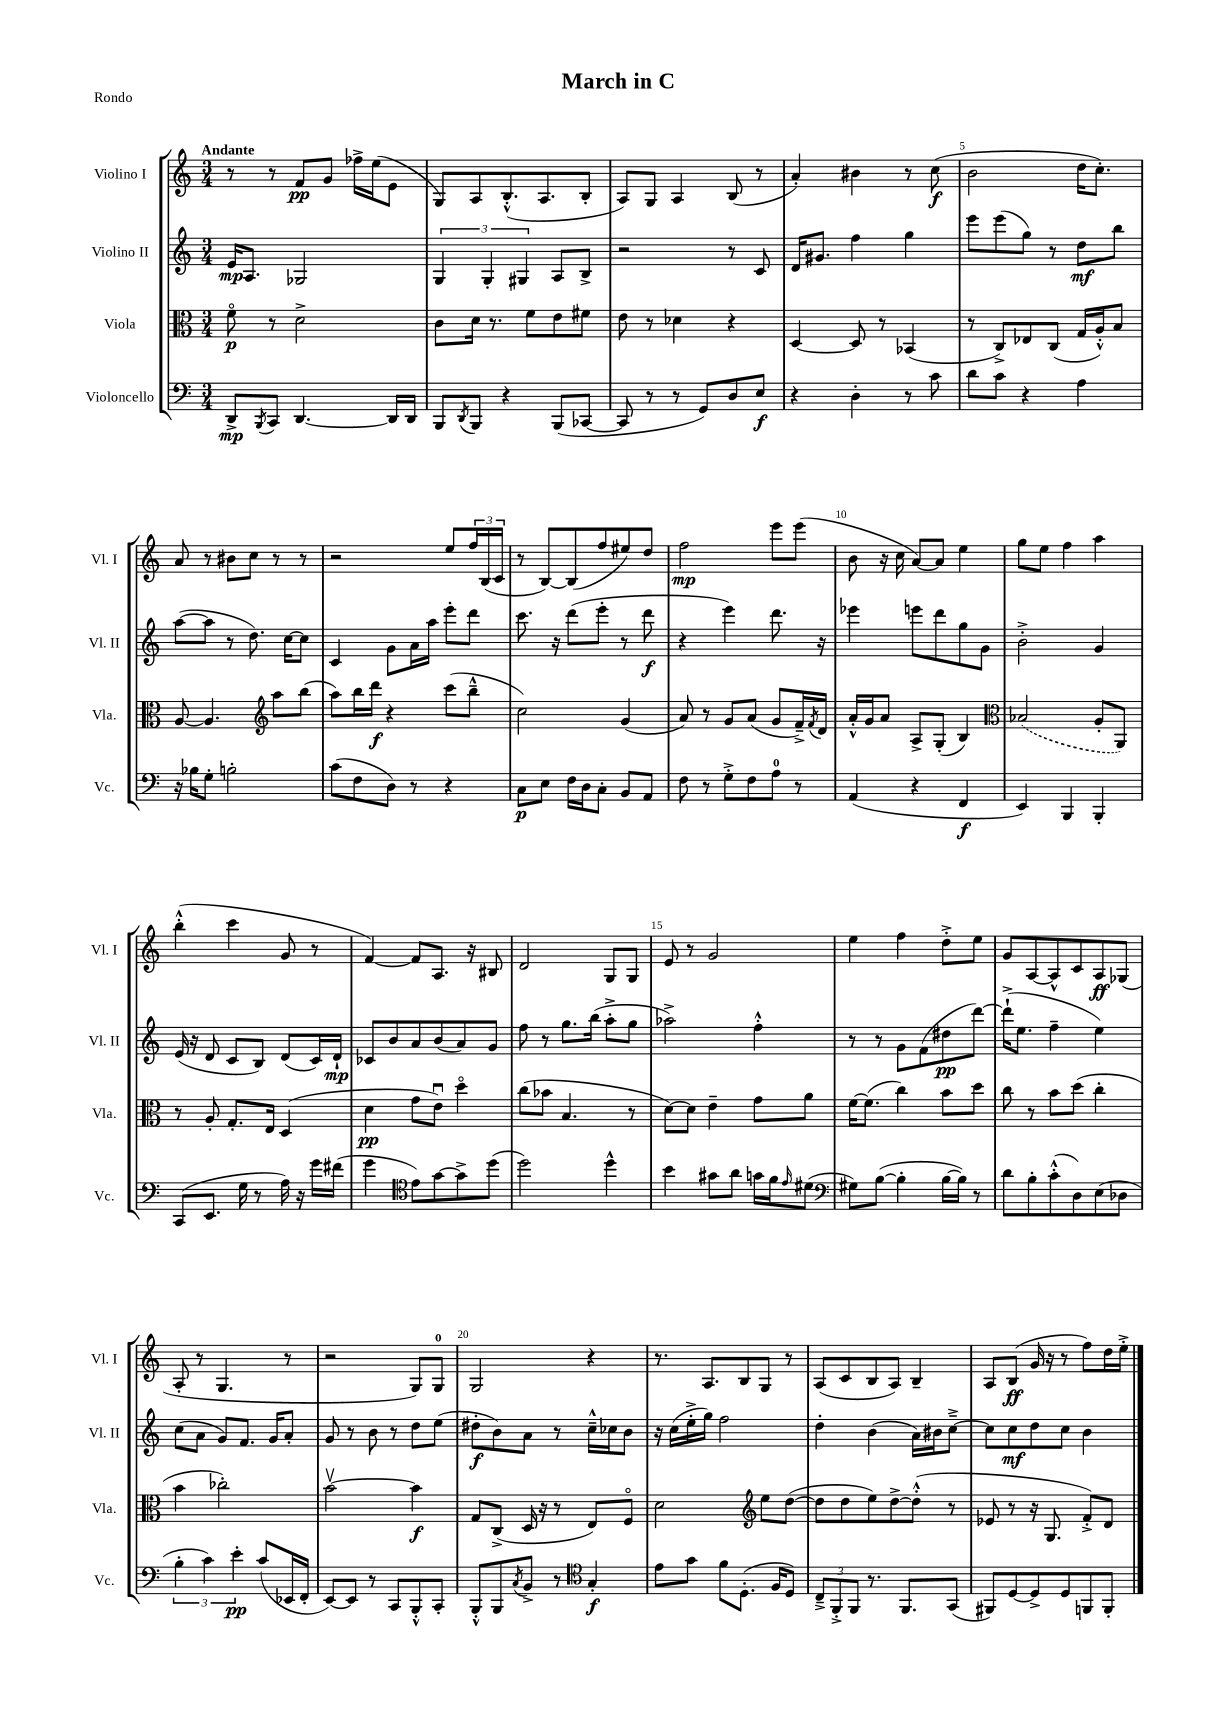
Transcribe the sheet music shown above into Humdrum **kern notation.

**kern	**dynam	**kern	**dynam	**kern	**dynam	**kern	**dynam
*part4	*part4	*part3	*part3	*part2	*part2	*part1	*part1
*staff4	*staff4	*staff3	*staff3	*staff2	*staff2	*staff1	*staff1
*I"Violoncello	*	*I"Viola	*	*I"Violino II	*	*I"Violino I	*
*I'Vc.	*	*I'Vla.	*	*I'Vl. II	*	*I'Vl. I	*
*clefF4	*	*clefC3	*	*clefG2	*	*clefG2	*
*k[]	*	*k[]	*	*k[]	*	*k[]	*
*M3/4	*	*M3/4	*	*M3/4	*	*M3/4	*
=1	=1	=1	=1	=1	=1	=1	=1
!	!	!	!	!	!	!LO:TX:a:B:t=Andante	!
8DD^/L	mp	8f\	p	16e/KL	mp	8r	.
.	.	.	.	8.A/J	.	.	.
8qBBB/	.	.	.	.	.	.	.
8CC/J	.	8r	.	.	.	8r	.
[4.DD/	.	2d^\	.	2G-X/	.	8f/L	pp
.	.	.	.	.	.	8g/J	.
.	.	.	.	.	.	16ff-X^\LL	.
.	.	.	.	.	.	(16ee\J	.
16DD/LL]	.	.	.	.	.	8e\J	.
16DD/JJ	.	.	.	.	.	.	.
=2	=2	=2	=2	=2	=2	=2	=2
8BBB/L	.	8c\L	.	6G/	.	8G/L)	.
8qDD/	.	.	.	.	.	.	.
8BBB/J	.	16d\Jk	.	.	.	8A/	.
.	.	.	.	6G'/	.	.	.
.	.	8.r	.	.	.	.	.
4r	.	.	.	.	.	(8.B'^^/	.
.	.	.	.	6G#X/	.	.	.
.	.	8f\L	.	.	.	.	.
.	.	.	.	.	.	8.A/	.
(8BBB/L	.	8e\	.	8A/L	.	.	.
[8CC-X/J	.	8f#X\J	.	8B^/J	.	8B'/J	.
=3	=3	=3	=3	=3	=3	=3	=3
8CC-/]	.	8e\	.	2r	.	8A/L)	.
8r	.	8r	.	.	.	8G/J	.
8r	.	4d-X\	.	.	.	4A/	.
8GG/L)	.	.	.	.	.	.	.
8D/	.	4r	.	8r	.	(8B/	.
8E/J	f	.	.	8c/	.	8r	.
=4	=4	=4	=4	=4	=4	=4	=4
4r	.	[4D/	.	16d/KL	.	4a'/)	.
.	.	.	.	8.g#X/J	.	.	.
4D'\	.	8D/]	.	4ff\	.	4b#X\	.
.	.	8r	.	.	.	.	.
8r	.	(4BB-X/	.	4gg\	.	8r	.
8c\	.	.	.	.	.	(8cc\	f
=5	=5	=5	=5	=5	=5	=5	=5
8d\L	.	8r	.	8eee\L	.	2b\	.
8c\J	.	8C^/L)	.	(8eee\	.	.	.
4r	.	8E-X/	.	8gg\J)	.	.	.
.	.	(8C/J	.	8r	.	.	.
4A\	.	16G/LL	.	8dd\L	mf	16dd\KL	.
.	.	16A'^^/J)	.	.	.	8.cc'\J)	.
.	.	8B/J	.	8bb\J	.	.	.
!!LO:LB:g=z
=6	=6	=6	=6	=6	=6	=6	=6
16r	.	[8A/	.	([8aa\L	.	8a/	.
16B-X\KL	.	.	.	.	.	.	.
8G'\J	.	4.A/]	.	8aa\J]	.	8r	.
2Bn'\	.	.	.	8r	.	8b#X\L	.
.	.	.	.	8.dd\)	.	8cc\J	.
*	*	*clefG2	*	*	*	*	*
.	.	8aa\L	.	.	.	8r	.
.	.	.	.	[16cc\KL	.	.	.
.	.	(8bb\J	.	8cc\J]	.	8r	.
=7	=7	=7	=7	=7	=7	=7	=7
(8c\L	.	8aa\L)	.	4c/	.	2r	.
8F\	.	16bb\L	.	.	.	.	.
.	.	16ddd\JJ	f	.	.	.	.
8D\J)	.	4r	.	8g\L	.	.	.
8r	.	.	.	16a\L	.	.	.
.	.	.	.	16aa\JJ	.	.	.
4r	.	(8ccc\L	.	8eee'\L	.	8ee/L	.
.	.	8bb~^^\J	.	8ddd\J	.	24ff/L	.
.	.	.	.	.	.	(24B/	.
.	.	.	.	.	.	24c/JJ	.
=8	=8	=8	=8	=8	=8	=8	=8
8C\L	p	2cc\)	.	8.ccc\	.	8r	.
8E\J	.	.	.	.	.	[8B/L)	.
.	.	.	.	16r	.	.	.
16F\LL	.	.	.	(8ddd\L	.	(8B/]	.
16D\J	.	.	.	.	.	.	.
8C'\J	.	.	.	8eee'\J	.	8ff/	.
8BB/L	.	(4g/	.	8r	.	8ee#X/)	.
8AA/J	.	.	.	8ddd\	f	8dd/J	.
=9	=9	=9	=9	=9	=9	=9	=9
8F\	.	8a/)	.	4r	.	2ff\	mp
8r	.	8r	.	.	.	.	.
8G'^\L	.	8g/L	.	4eee\)	.	.	.
8F\	.	(8a/J	.	.	.	.	.
8A\J	.	8g/L	.	8.ddd\	.	8eee\L	.
8r	.	16f~^/L)	.	.	.	(8eee\J	.
.	.	8qf/	.	.	.	.	.
.	.	16d/JJ	.	16r	.	.	.
=10	=10	=10	=10	=10	=10	=10	=10
(4AA/	.	16a'^^/LL	.	4eee-X\	.	8b\	.
.	.	16g/J	.	.	.	.	.
.	.	8a/J	.	.	.	16r	.
.	.	.	.	.	.	16cc\	.
4r	.	8A^/L	.	8eeen\L	.	[8a/L)	.
.	.	(8G'/J	.	8ddd\	.	8a/J]	.
4FF/	f	4B/)	.	8gg\	.	4ee\	.
.	.	.	.	8g\J	.	.	.
=11	=11	=11	=11	=11	=11	=11	=11
*	*	*clefC3	*	*	*	*	*
4EE/)	.	(2B-X/	.	2b'^\	.	8gg\L	.
.	.	.	.	.	.	8ee\J	.
4BBB/	.	.	.	.	.	4ff\	.
4BBB'/	.	8A'/L	.	4g/	.	4aa\	.
.	.	8AA/J)	.	.	.	.	.
!!LO:LB:g=z
=12	=12	=12	=12	=12	=12	=12	=12
(8CC/L	.	8r	.	(16e/	.	(4bb'^^\	.
.	.	.	.	16r	.	.	.
8.EE/J	.	8A'/	.	8d/	.	.	.
.	.	8.G'/L	.	8c/L	.	4ccc\	.
16G\	.	.	.	.	.	.	.
8r	.	.	.	8B/J)	.	.	.
.	.	16E/Jk	.	.	.	.	.
16A\)	.	(4D/	.	(8d/L	.	8g/	.
16r	.	.	.	.	.	.	.
16g\LL	.	.	.	16c/L)	.	8r	.
(16f#X\JJ	.	.	.	16d`/JJ	mp	.	.
=13	=13	=13	=13	=13	=13	=13	=13
4g\	.	4d\	pp	8c-X/L	.	[4f/)	.
.	.	.	.	8b/	.	.	.
*clefC4	*	*	*	*	*	*	*
8e\L)	.	8g\L	.	8a/	.	8f/L]	.
[8g\	.	8eu\J)	.	(8b/	.	8.A/J	.
8g^\]	.	4dd\	.	8a/)	.	.	.
.	.	.	.	.	.	16r	.
(8dd\J	.	.	.	8g/J	.	8B#X/	.
=14	=14	=14	=14	=14	=14	=14	=14
2dd\)	.	(8cc\L	.	8ff\	.	2d/	.
.	.	8b-X\J	.	8r	.	.	.
.	.	4.B/	.	8.gg\L	.	.	.
.	.	.	.	(16bb\Jk	.	.	.
4dd^^\	.	.	.	8aa'^\L	.	8G/L	.
.	.	8r	.	8gg\J	.	8G/J	.
=15	=15	=15	=15	=15	=15	=15	=15
4b\	.	[8d\L)	.	2aa-X^\)	.	8e/	.
.	.	8d\J]	.	.	.	8r	.
8g#X\L	.	4e~\	.	.	.	2g/	.
8a\J	.	.	.	.	.	.	.
16gn\LL	.	8g\L	.	4ff'^^\	.	.	.
16f\J	.	.	.	.	.	.	.
16qqe/	.	.	.	.	.	.	.
(8d#X\J	.	8a\J	.	.	.	.	.
=16	=16	=16	=16	=16	=16	=16	=16
*clefF4	*	*	*	*	*	*	*
8G#X\L)	.	[16f\KL	.	8r	.	4ee\	.
.	.	(8.f\J]	.	.	.	.	.
([8B\J	.	.	.	8r	.	.	.
4B'\]	.	4cc\)	.	8g\L	.	4ff\	.
.	.	.	.	(8f\	.	.	.
[16B\LL	.	8b\L	.	8dd#X\	pp	8dd'^\L	.
16B\JJ])	.	.	.	.	.	.	.
8r	.	8dd\J	.	[8ddd\J)	.	8ee\J	.
=17	=17	=17	=17	=17	=17	=17	=17
8d\L	.	8cc\	.	(16ddd`^\KL]	.	8g/L	.
.	.	.	.	8.ee\J	.	.	.
8B'\	.	8r	.	.	.	[8A/	.
(8c'^^\	.	8b\L	.	4ff~\	.	8A^^/]	.
8D\)	.	(8dd\J	.	.	.	8c/	.
(8E\	.	4cc'\	.	4ee\)	.	8A/	ff
8D-X\J	.	.	.	.	.	(8G-X/J	.
!!LO:LB:g=z
=18	=18	=18	=18	=18	=18	=18	=18
6B'\	.	4b\	.	(8cc\L	.	8A'/	.
.	.	.	.	8a\J	.	8r	.
6c\)	.	.	.	.	.	.	.
.	.	2cc-X'\)	.	8g/L)	.	4.G/	.
6e'\	pp	.	.	.	.	.	.
.	.	.	.	8.f/J	.	.	.
(8c/L	.	.	.	.	.	.	.
.	.	.	.	16g/KL	.	.	.
16EE-X/L	.	.	.	8a'/J	.	8r	.
16FF'/JJ	.	.	.	.	.	.	.
=19	=19	=19	=19	=19	=19	=19	=19
[8EE/L)	.	[2bv\	.	8g/	.	2r	.
8EE/J]	.	.	.	8r	.	.	.
8r	.	.	.	8b\	.	.	.
8CC/L	.	.	.	8r	.	.	.
8BBB'^^/	.	4b\]	f	8dd\L	.	8G/L)	.
8CC'/J	.	.	.	(8ee\J	.	8G/J	.
=20	=20	=20	=20	=20	=20	=20	=20
8BBB'^^/L	.	8G/L	.	8dd#X'\L	f	2G/	.
8BBB/	.	(8C^/J	.	8b\)	.	.	.
8qC/	.	.	.	.	.	.	.
8BB^/J	.	16D/	.	8a\J	.	.	.
.	.	16r	.	.	.	.	.
8r	.	8r	.	8r	.	.	.
*clefC4	*	*	*	*	*	*	*
4G'/	f	8E/L)	.	16cc~^^\LL	.	4r	.
.	.	.	.	16cc-X\J	.	.	.
.	.	8F/J	.	8b\J	.	.	.
=21	=21	=21	=21	=21	=21	=21	=21
8e\L	.	2d\	.	16r	.	8.r	.
.	.	.	.	(16cc\LL	.	.	.
8g\J	.	.	.	16ee'^\	.	.	.
.	.	.	.	16gg\JJ)	.	8.A/L	.
8f\L	.	.	.	2ff\	.	.	.
(8.D'\J	.	.	.	.	.	8B/	.
*	*	*clefG2	*	*	*	*	*
.	.	8ee\L	.	.	.	8G/J	.
16F/KL	.	.	.	.	.	.	.
8D/J)	.	([8dd\J	.	.	.	8r	.
=22	=22	=22	=22	=22	=22	=22	=22
12C~^/L	.	8dd\L]	.	4dd'\	.	(8A/L	.
12FF'^/	.	.	.	.	.	.	.
.	.	8dd\	.	.	.	8c/	.
12FF/J	.	.	.	.	.	.	.
8.r	.	8ee\)	.	(4b\	.	8B/	.
.	.	[8dd^\	.	.	.	8A/J)	.
8.FF/L	.	.	.	.	.	.	.
.	.	(8dd'^^\J]	.	16a\LL)	.	4B~/	.
.	.	.	.	16b#X\J	.	.	.
(8GG/J	.	8r	.	[8cc~^\J	.	.	.
=23	=23	=23	=23	=23	=23	=23	=23
8FF#X/L)	.	8e-X/	.	8cc\L]	.	8A/L	.
[8D/	.	8r	.	8cc\	mf	(8B/J	ff
8D^/]	.	16r	.	8dd\	.	16g/	.
.	.	8.G/	.	.	.	16r	.
8D/	.	.	.	8cc\J	.	8r	.
8FFn/	.	8f'^/L)	.	4b\	.	8ff\L)	.
8FF'/J	.	8d/J	.	.	.	16dd\L	.
.	.	.	.	.	.	16ee'^\JJ	.
==	==	==	==	==	==	==	==
*-	*-	*-	*-	*-	*-	*-	*-
